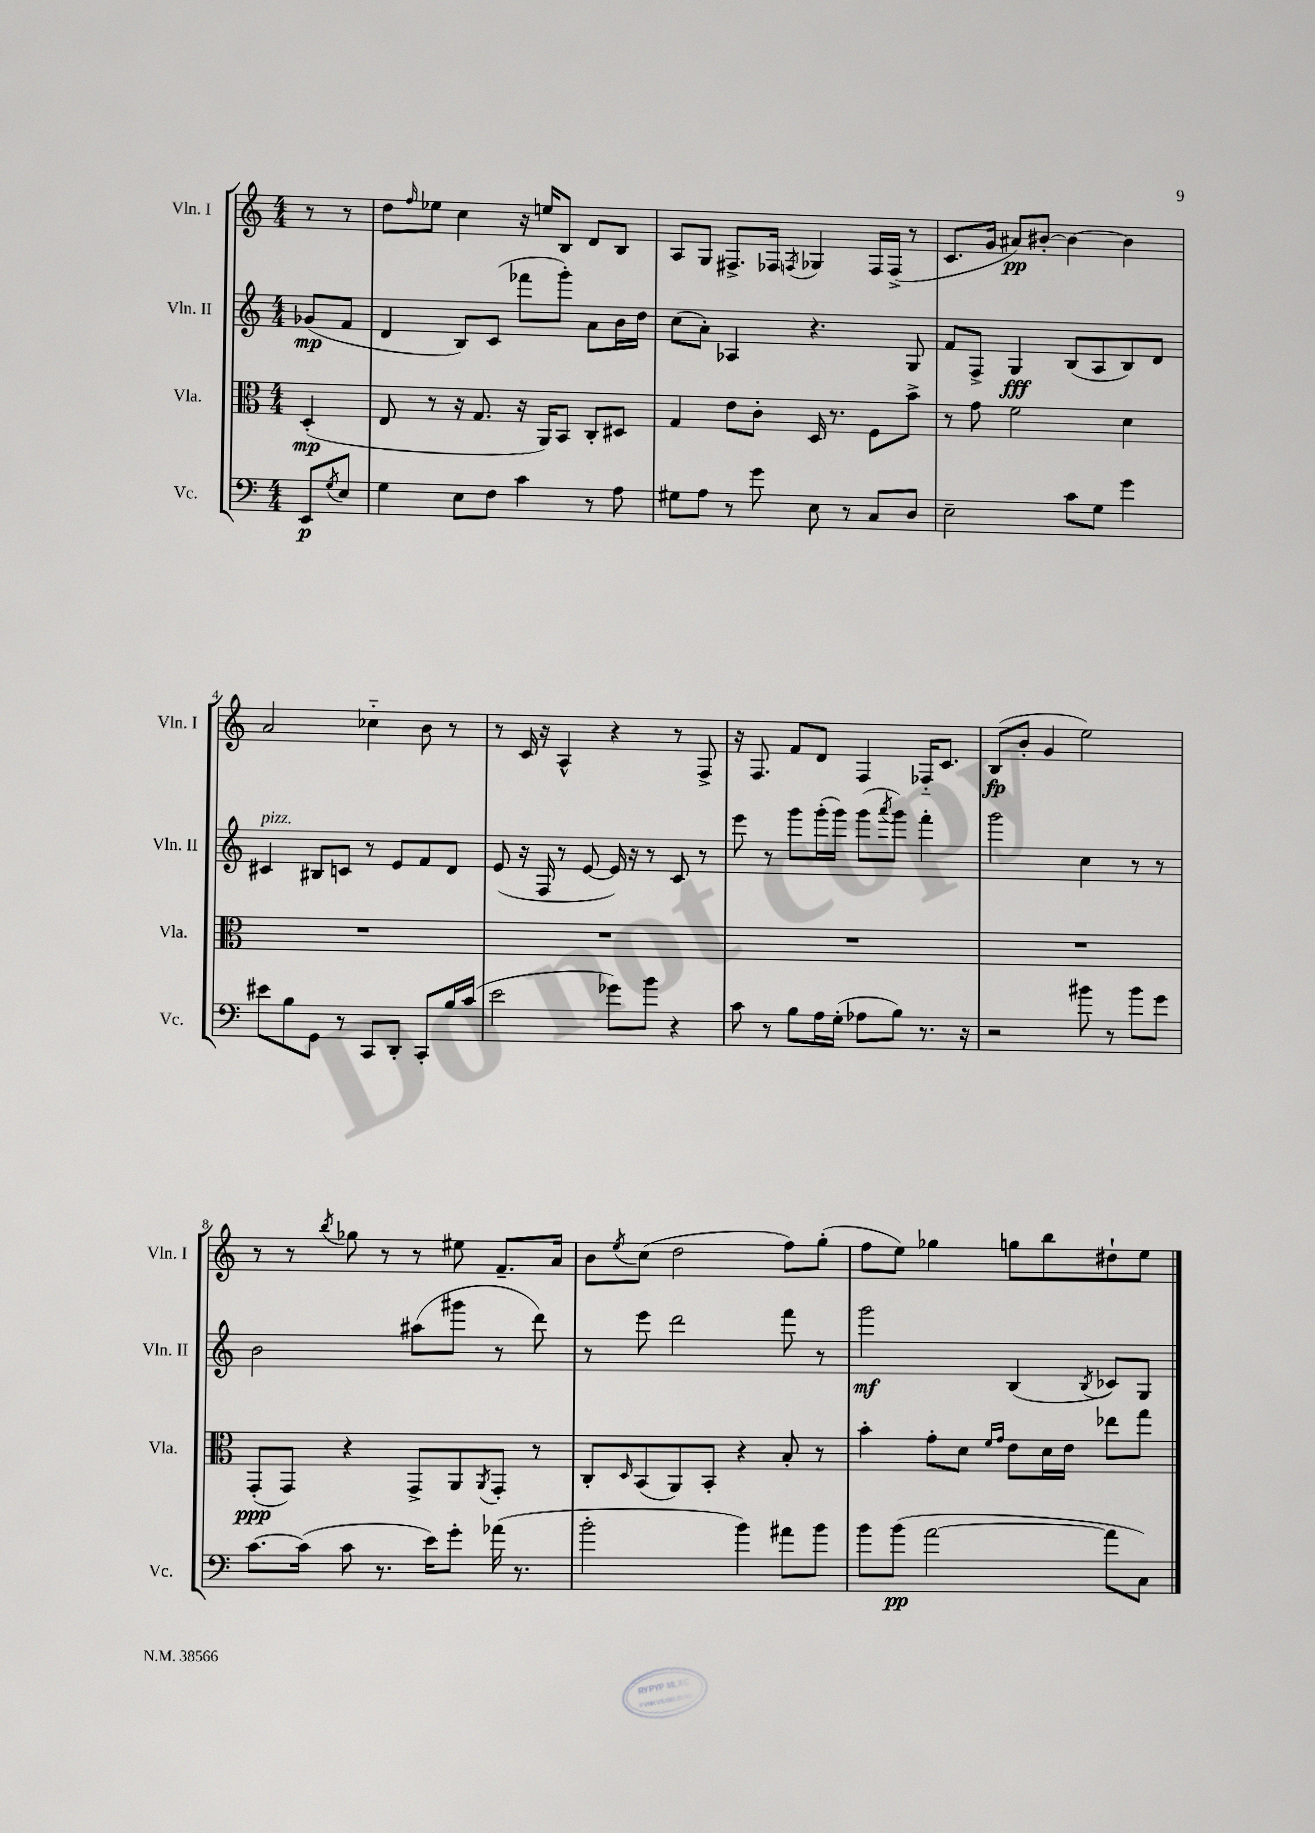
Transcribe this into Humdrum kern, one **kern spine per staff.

**kern	**kern	**kern	**kern
*staff4	*staff3	*staff2	*staff1
*clefF4	*clefC3	*clefG2	*clefG2
*k[]	*k[]	*k[]	*k[]
*M4/4	*M4/4	*M4/4	*M4/4
8EE	(4D'	(8g-	8r
8qG	.	.	.
8E	.	8f	8r
=	=	=	=
4G	8E	4d	8dd
.	.	.	16qqff
.	8r	.	8ee-
8E	16r	8B)	4cc
.	8.G	.	.
8F	.	(8c	.
4c	16r	8fff-	16r
.	16AA)	.	16ee
.	8BB	8ggg')	8B
8r	8C'	8a	8d
8A	8D#	16b	8B
.	.	16dd	.
=	=	=	=
8G#	4G	(8cc	8A
8A	.	8a')	8G
8r	8e	4A-	8.F#^
8g	8c'	.	.
.	.	.	16F-
.	.	.	8qF
8E	16D	4.r	4G-
.	8.r	.	.
8r	.	.	.
8C	8F	.	16F
.	.	.	(16F^
8D	8b^	8G	8r
=	=	=	=
2E~	8r	8f	8.c
.	8g	8F^	.
.	.	.	16g
.	2f	4G	8a#)
.	.	.	[8b#'
8c	.	(8B	4b#_
8G	.	8A	.
4g	4d	8B)	4b#]
.	.	8d	.
=	=	=	=
8e#	1r	4c#	2a
8B	.	.	.
8GG	.	8B#	.
8r	.	8c	.
8CC	.	8r	4cc-'~
8DD'	.	8e	.
8CC'	.	8f	8b
16B	.	8d	8r
(16c	.	.	.
=	=	=	=
2e	1r	(8e	8r
.	.	16r	16c
.	.	16F	16r
.	.	8r	4A^^
.	.	[8e	.
8g-)	.	16e])	4r
.	.	16r	.
8b	.	8r	.
4r	.	8c	8r
.	.	8r	8F^
=	=	=	=
8c	1r	8eee	16r
.	.	.	8.F
8r	.	8r	.
8B	.	8ggg	8f
16A	.	(16ggg'	8d
(16G'	.	16ggg)	.
8A-	.	(8ggg	4F
.	.	8qaaa	.
8B)	.	8ggg)	.
8.r	.	4fff'	16F-'~
.	.	.	8.c
16r	.	.	.
=	=	=	=
2r	1r	2ggg	(8B
.	.	.	8b'
.	.	.	4g
8b#	.	4cc	2ee)
8r	.	.	.
8b#	.	8r	.
8g	.	8r	.
=	=	=	=
[8.c	(8GG'	2b	8r
.	8GG)	.	8r
(16c]	.	.	.
.	.	.	8qbb
8c	4r	.	8gg-
8.r	.	.	8r
.	8GG^	(8aa#	8r
16e)	.	.	.
8g'	8AA	8ggg#	8ee#
.	8qAA	.	.
(16a-	8GG'	8r	8.f~
8.r	.	.	.
.	8r	8ddd)	.
.	.	.	16a
=	=	=	=
2b'	8C'	8r	8b
.	16qqD	.	8qee
.	(8BB	8eee	(8cc
.	8AA)	2ddd	2dd
.	8BB'	.	.
4b)	4r	.	.
8a#	8B'	8fff	8ff)
8b	8r	8r	(8gg'
=	=	=	=
8b	4b'	2ggg	8ff
(8b	.	.	8ee)
[2a	8g'	.	4gg-
.	8d	.	.
.	16qqf	.	.
.	16qqg	.	.
.	8e	(4B	8gg
.	16d	.	8bb
.	16e	.	.
.	.	8qB	.
8a]	8ee-	8c-)	8dd#`
8C)	8gg	8G	8ee
==	==	==	==
*-	*-	*-	*-
